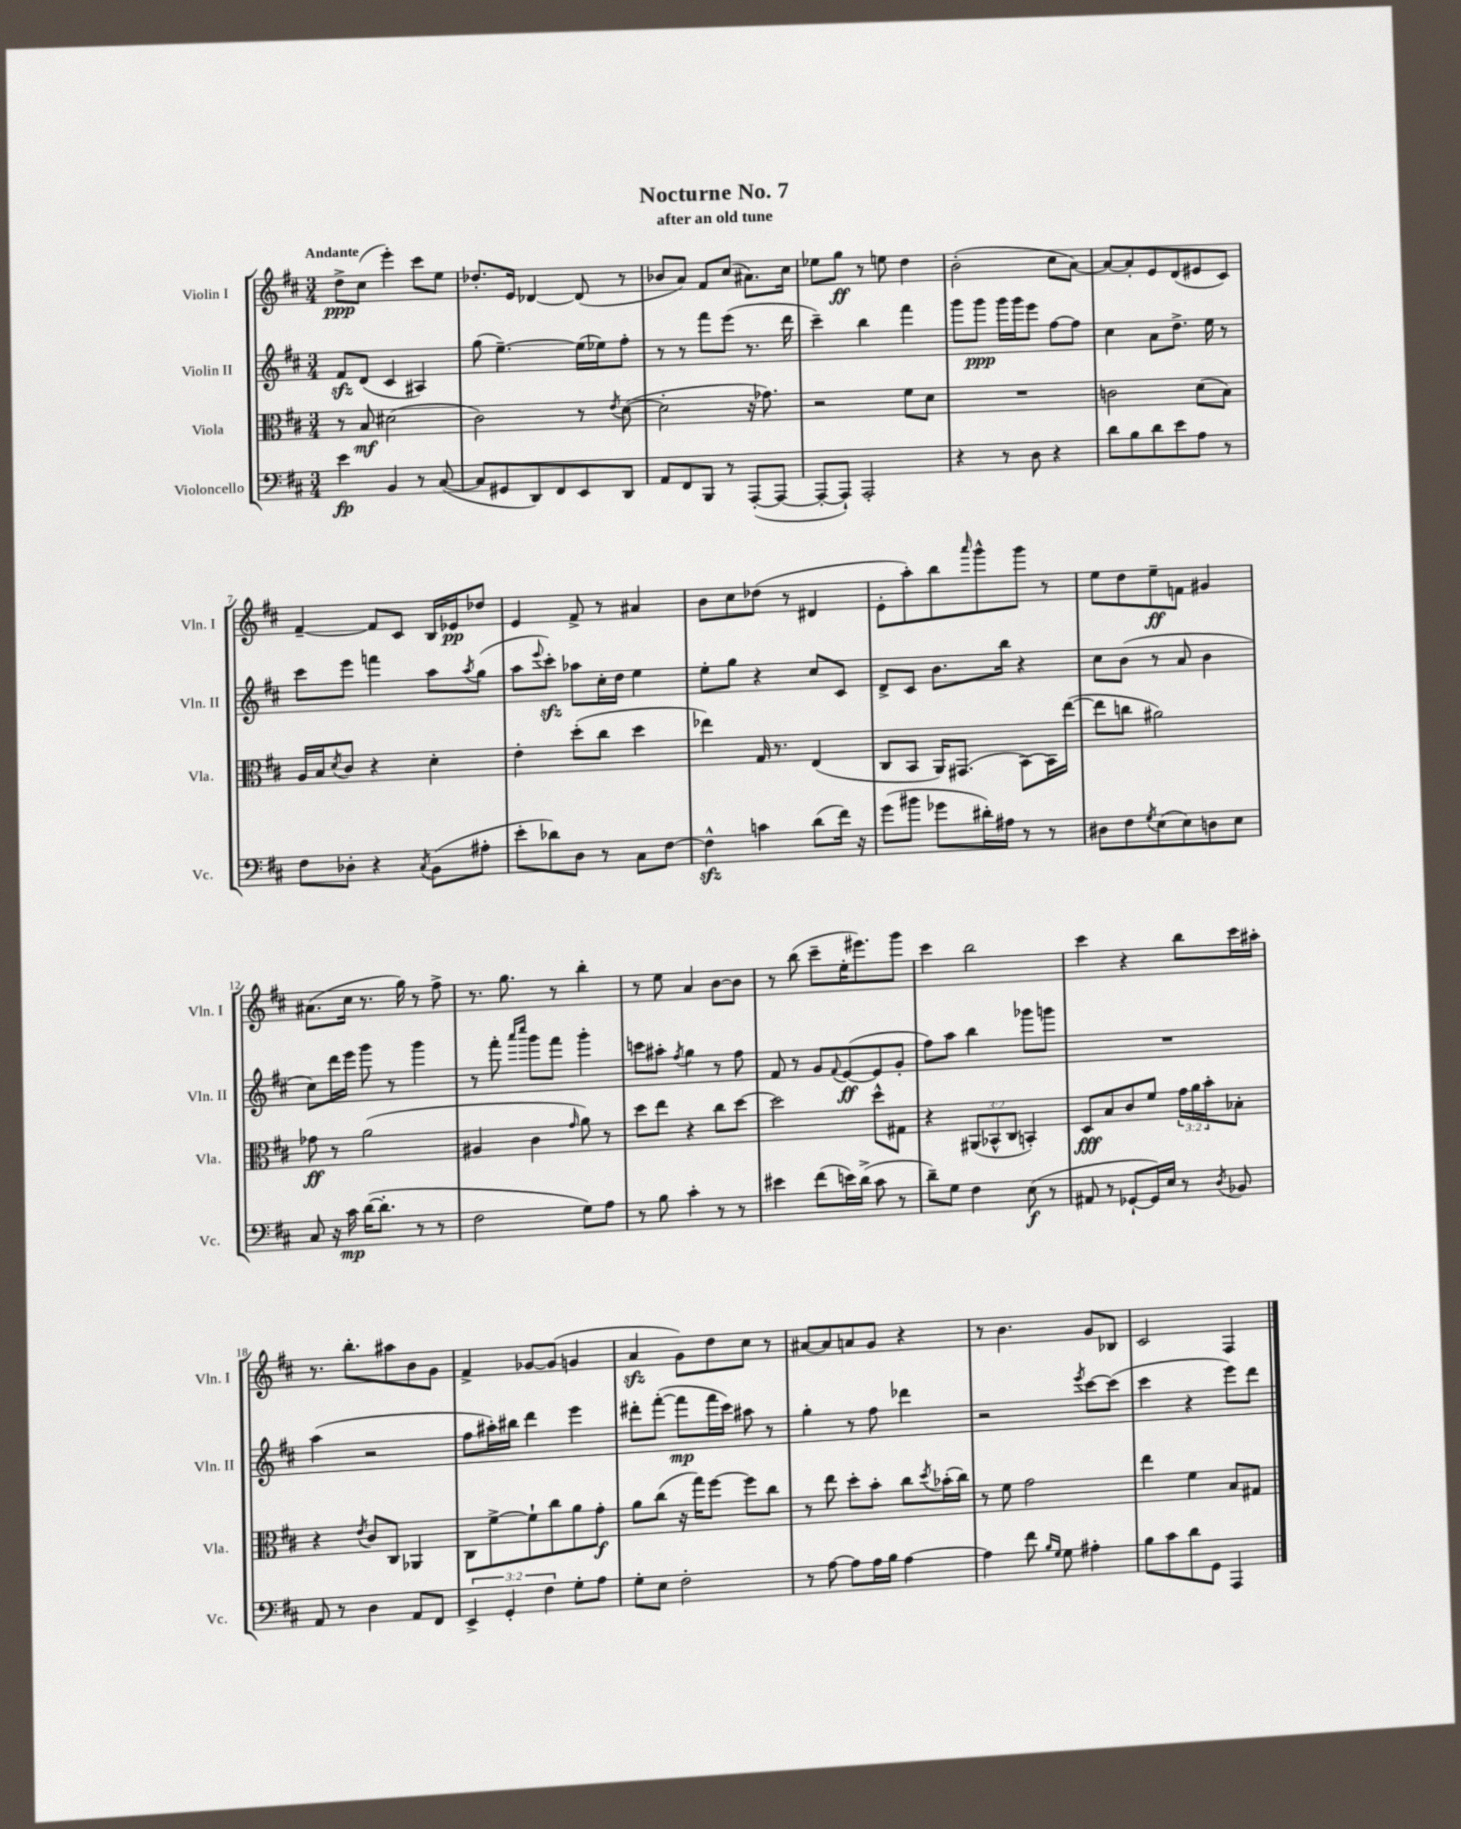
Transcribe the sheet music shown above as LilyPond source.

\header { title = "Nocturne No. 7" subtitle = "after an old tune" }
<<
\new StaffGroup <<
\new Staff = "s0" \with { instrumentName = "Violin I" shortInstrumentName = "Vln. I" } {
    \clef treble \key d \major \numericTimeSignature \time 3/4 \tempo "Andante"
    d''8->\ppp cis''8( e'''4-.) cis'''8 e''8 |
    des''8.-. e'16 des'4~ des'8( r8 |
    bes'8 a'8) fis'8 cis''8( ais'8.) cis''16 |
    ees''8 g''8\ff r8 e''8 d''4 |
    b'2-.( cis''8 a'8~) |
    a'8~ a'8-. e'8 d'8( eis'8 cis'8) |
    fis'4~-- fis'8 cis'8 b16 ees'16\pp des''8 |
    e'4 fis'8-> r8 ais'4 |
    b'8 cis''8 des''8( r8 dis'4 |
    e'8-. a''8-.) b''8 \grace { a'''16 } g'''8-^ g'''8 r8 |
    e''8 d''8 e''8--\ff f'8 gis'4 |
    ais'8.( cis''16 r8. g''16) r8 fis''8-> |
    r8. g''8. r8 b''4-. |
    r8 e''8 a'4 b'8~ b'8 |
    r8 b''8( cis'''8-- e''16-. eis'''8.) g'''8 |
    cis'''4 b''2 |
    cis'''4 r4 b''8 cis'''16 ais''16-. |
    r8. b''8.-. ais''8 b'8 g'8 |
    fis'4-> ges'8~ ges'8( g'4 |
    a'4\sfz g'8) d''8 cis''8 r8 |
    ais'8~ ais'8 a'8 g'8 r4 |
    r8 b'4. g'8 bes8 |
    cis'2 fis4 \bar "|." |
}
\new Staff = "s1" \with { instrumentName = "Violin II" shortInstrumentName = "Vln. II" } {
    \clef treble \key d \major \numericTimeSignature \time 3/4
    fis'8\sfz d'8( cis'4 ais4) |
    g''8( e''4.~--) e''16( ees''16) fis''8-. |
    r8 r8 fis'''8 e'''8( r8. d'''16 |
    cis'''4--) b''4 fis'''4 |
    g'''8 g'''8\ppp g'''16 g'''16 e'''8 fis''8~ fis''8 |
    cis''4 a'8 d''8.-> e''16 r8 |
    cis'''8 e'''8 f'''4 a''8 \acciaccatura { a''8 } g''8( |
    a''8 \appoggiatura { e'''8 } cis'''8-.\sfz) aes''8 cis''16-. d''16 e''4 |
    e''8-. g''8 r4 cis''8 cis'8 |
    d'8-> cis'8 b'8. b''16 r4 |
    cis''8 b'8( r8 a'8 b'4 |
    cis''8) d'''16 e'''16 g'''8 r8 g'''4 |
    r8 fis'''8-. \grace { a'''16 cis''''16 } g'''8 fis'''8 g'''4-. |
    c'''8 ais''8-. \acciaccatura { fis''8 } g''4 r8 fis''8 |
    fis'8 r8 g'8 \appoggiatura { fis'8 } e'8~\ff( e'8 g'8-. |
    fis''8) a''8 b''4 ges'''8 g'''8 |
    R2. |
    a''4( r2 |
    fis''8 ais''16-.) bis''16 d'''4 e'''4 |
    dis'''8-. fis'''8~-.( fis'''8\mp fis'''16 cis'''16) ais''8 r8 |
    g''4-. r8 fis''8 des'''4 |
    r2 \acciaccatura { e'''8 } cis'''8~ cis'''8( |
    cis'''4 r4 e'''8) d'''8 \bar "|." |
}
\new Staff = "s2" \with { instrumentName = "Viola" shortInstrumentName = "Vla." } {
    \clef alto \key d \major \numericTimeSignature \time 3/4 \override Staff.TupletNumber.text = #tuplet-number::calc-fraction-text
    r8 b8\mf dis'2( |
    cis'2) r8 \acciaccatura { e'8 } d'8~( |
    d'2-. r16 ges'8.) |
    r2 fis'8 d'8 |
    R2. |
    c'2 d'8( b8) |
    a16 b16 \acciaccatura { d'8 } cis'8 r4 d'4-. |
    e'4-. d''8-.( cis''8 d''4 |
    ees''4) g16 r8. e4( |
    cis8 b,8 a,16) gis,8.( b,8~) b,16 e''16~( |
    e''8 c''8 ais'2) |
    ges'8\ff r8 a'2( |
    ais4 cis'4 \grace { g'16 } a'8) r8 |
    d''8 e''8 r4 cis''8 d''8~ |
    d''2 d''8-^ gis8 |
    r4 \tuplet 3/2 { ais,8( bes,8-^ cis8 } b,4-.) |
    d8\fff b8 cis'8 fis'8 \tuplet 3/2 { g'16 a'16 b'16-. } bes8-. |
    r4 \acciaccatura { e'8 } cis'8 cis8 aes,4 |
    cis8 fis'8~-> fis'8-! cis''8 a'8 g'8-.\f |
    a'8 cis''8( r16 g''16) fis''8~ fis''8 cis''8 |
    r8 e''8 d''8-. b'8-. cis''8 \acciaccatura { d''8 } bes'16-.( cis''16) |
    r8 fis'8 g'2 |
    e''4 fis'4 b8 gis8 \bar "|." |
}
\new Staff = "s3" \with { instrumentName = "Violoncello" shortInstrumentName = "Vc." } {
    \clef bass \key d \major \numericTimeSignature \time 3/4 \override Staff.TupletNumber.text = #tuplet-number::calc-fraction-text
    e'4\fp b,4 r8 cis8~( |
    cis8 gis,8 d,8) fis,8 e,8 d,8 |
    a,8 fis,8 b,,8 r8 a,,8~-.( a,,8~ |
    a,,8~-. a,,8-!) a,,2-. |
    r4 r8 d8 r4 |
    d'8 b8 d'8 e'8 a8 r8 |
    fis8 des8-. r4 \acciaccatura { cis8 } b,8( ais8-. |
    e'8-. des'8) d8 r8 cis8 fis8~ |
    fis4-^\sfz c'4 d'8( fis'16) r16 |
    g'8( bis'8 ges'8 dis'16-.) ais16 r8 r8 |
    dis8 fis8 \acciaccatura { g8 } e8( e8) d8 e8 |
    cis8 r16 cis'16\mp d'16~( d'8.-. r8 r8 |
    fis2 g8) a8 |
    r8 b8 cis'4-. r8 r8 |
    eis'4 fis'8( e'16) d'16->( cis'8 r8 |
    d'8--) g8 fis4 e8\f( r8 |
    ais,8 r8 ges,8~-! ges,16) e16 r8 \acciaccatura { d8 } bes,8 |
    a,8 r8 d4 a,8 fis,8 |
    \tuplet 3/2 { e,4-> g,4-. fis4 } g8-. a8 |
    g8-. e8 fis2-. |
    r8 a8~ a8 a16 b16 a4~ |
    a4 fis'8 \grace { b16 g16 } g8 ais4-. |
    b8 cis'8 d'8 g,8 a,,4 \bar "|." |
}
>>
>>
